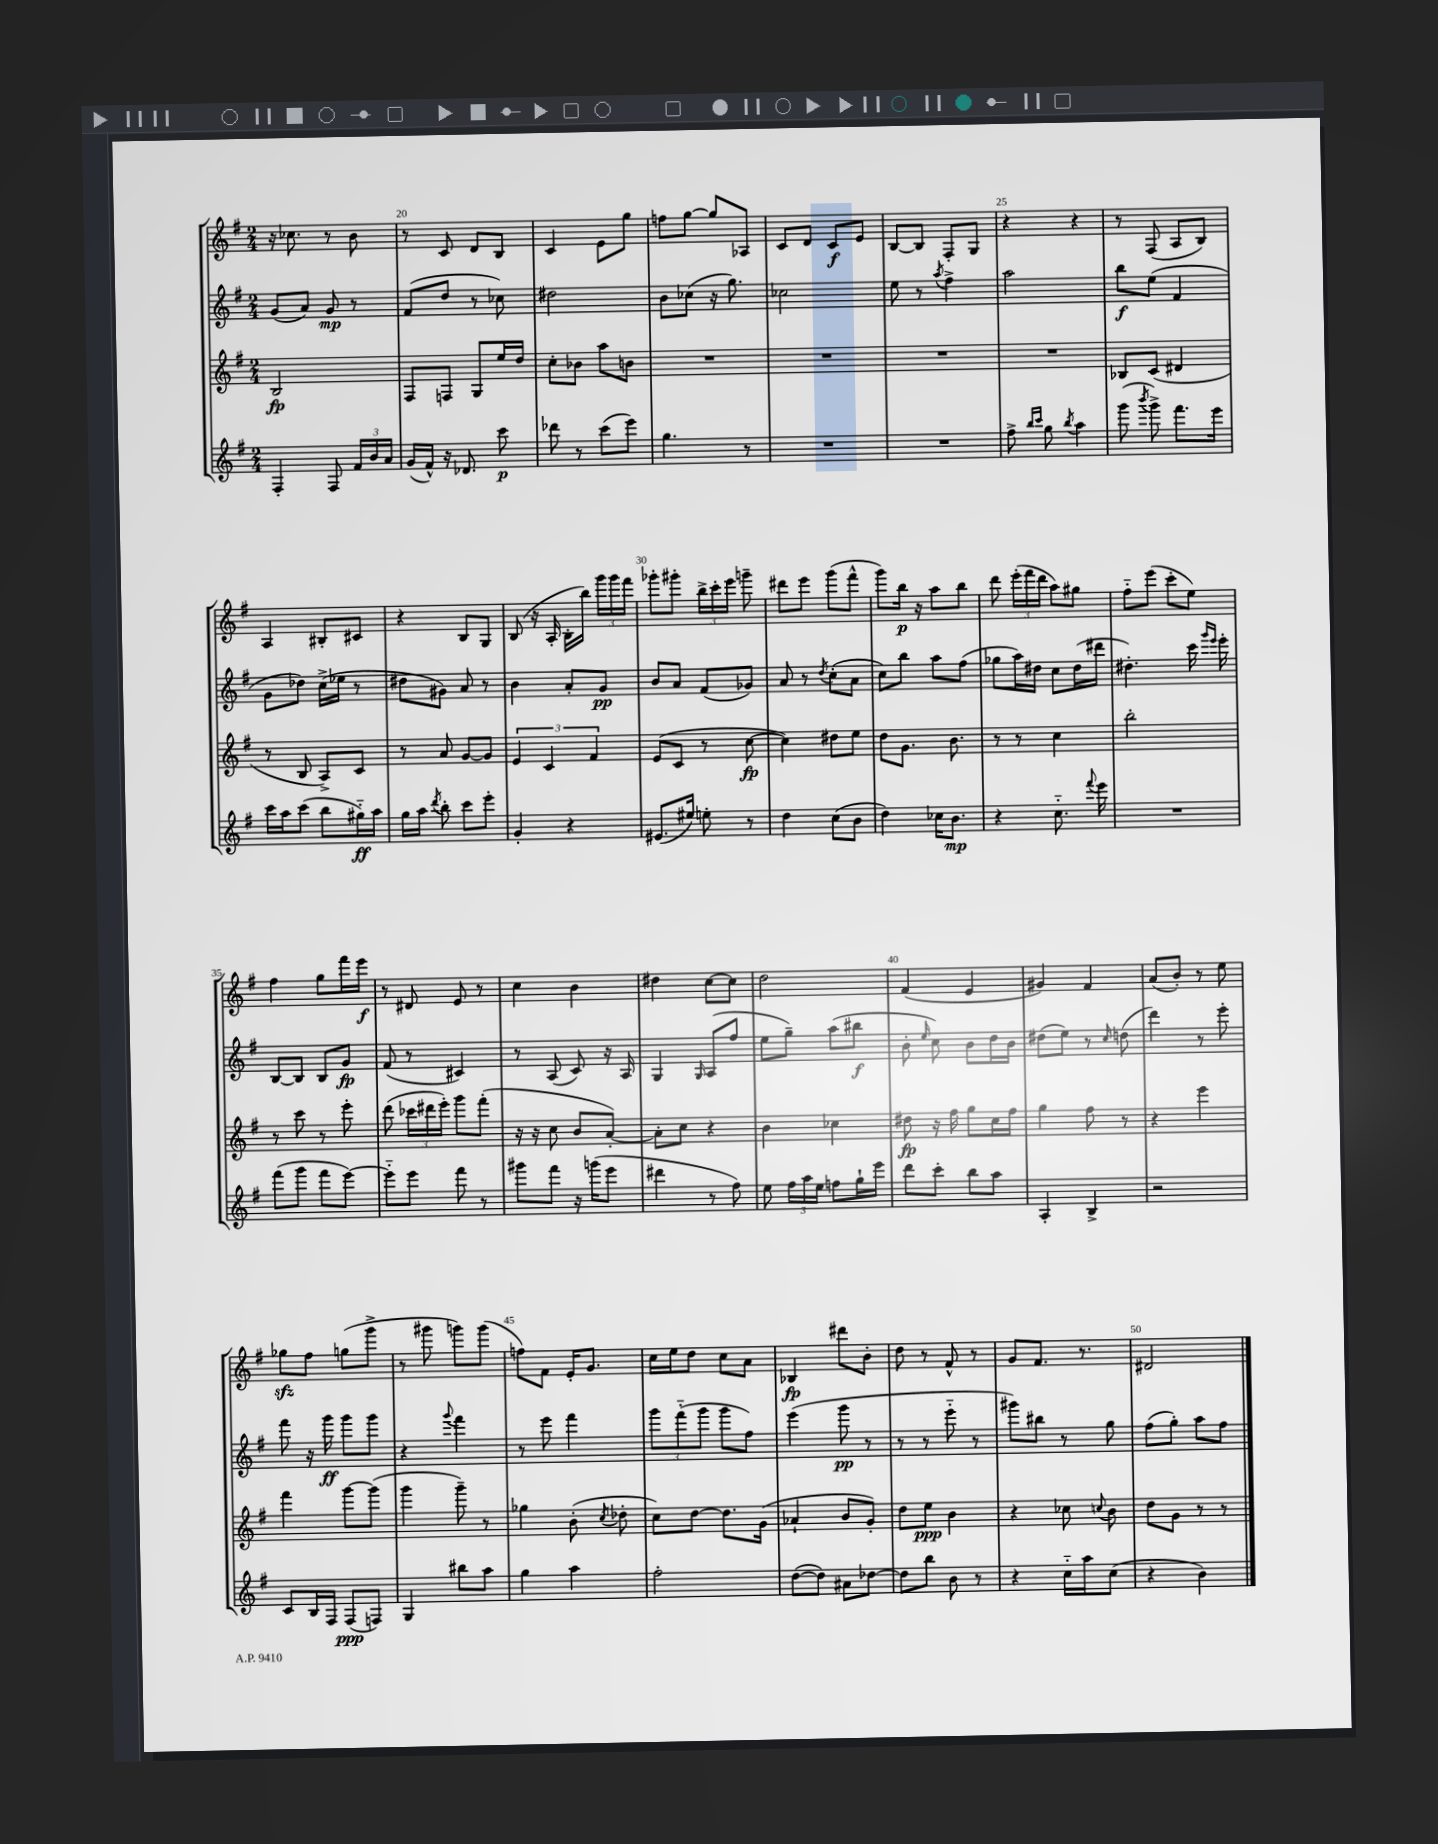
<<
\new StaffGroup <<
\new Staff = "s0" {
    \clef treble \key g \major \numericTimeSignature \time 2/4
    \autoBeamOff r16 ces''8. r8 b'8 |
    r8 c'8 d'8[ b8] |
    c'4 e'8[ g''8] |
    f''8[ g''8]~ g''8[ aes8] |
    c'8[ d'8] c'8[\f e'8] |
    b8[~ b8] fis8[-. g8] |
    r4 r4 |
    r8 fis8( a8[ b8]) |
    a4 bis8[-. cis'8] |
    r4 b8[ g8] |
    b8( r16 a16-. b16[-. b''16]) \tuplet 3/2 { g'''16[ g'''16 fis'''16] } |
    ges'''8[-. gis'''8]-. \tuplet 3/2 { b''16[-> c'''16-. e'''16] } g'''8-- |
    dis'''8[ e'''8] g'''8[( fis'''8]-^ |
    g'''8[) b''16]\p r16 a''8[ b''8] |
    d'''8 \tuplet 3/2 { e'''16[-.( fis'''16 d'''16] } a''8[) gis''8] |
    fis''8[-_ e'''8]( c'''8[-. e''8]) |
    fis''4 g''8[ fis'''16 e'''16]\f |
    r8 dis'8 e'8 r8 |
    c''4 b'4 |
    dis''4 c''8[~ c''8] |
    d''2 |
    fis'4( e'4 |
    gis'4) fis'4 |
    a'8[( b'8]-.) r8 e''8 |
    ges''8[\sfz fis''8] g''8[( g'''8]-> |
    r8 gis'''8 g'''8[) g'''8]( |
    f''8[) fis'8] e'16[-. g'8.] |
    c''16[ e''16 d''8] c''8[ a'8] |
    bes4\fp dis'''8[ b'8]-. |
    d''8 r8 fis'8-^ r8 |
    g'8[ fis'8.] r8. |
    dis'2 \bar "|." |
}
\new Staff = "s1" {
    \clef treble \key g \major \numericTimeSignature \time 2/4
    \autoBeamOff g'8[( a'8]) g'8\mp r8 |
    fis'8[( d''8] r8 ces''8) |
    dis''2 |
    b'8[ ces''8]( r16 g''8.) |
    ces''2 |
    e''8 r8 \acciaccatura { a''8 } fis''4-> |
    a''2 |
    b''8[\f e''8]( fis'4 |
    g'8[ des''8]) c''16[->( ees''16] r8 |
    dis''8[ gis'8]) a'8 r8 |
    b'4 a'8[-. g'8]\pp |
    b'8[ a'8] fis'8[( ges'8]) |
    a'8 r8 \acciaccatura { d''8 } c''8[-.( a'8] |
    c''8[) b''8] a''8[ fis''8]( |
    ges''8[ a''16) dis''16] c''8[ dis''16( dis'''16] |
    dis''4.-.) c'''16 \grace { g'''16[ e'''16] } e'''16-. |
    b8[~ b8] b8[ g'8]\fp |
    fis'8( r8 cis'4) |
    r8 a8( c'8) r16 a16 |
    g4 \grace { g16 } a8[( fis''8] |
    e''8[ g''8]--) a''8[( bis''8]\f |
    b'8-. \grace { e''16 } c''8) b'8[ d''16 b'16] |
    dis''8[( e''8]) r8 \grace { c''16 } d''8( |
    d'''4) r8 e'''8-. |
    fis'''8 r16 g'''16\ff g'''8[ g'''8] |
    r4 \appoggiatura { g'''8 } fis'''4 |
    r8 e'''8 fis'''4 |
    \tuplet 3/2 { g'''8[ fis'''8-_( g'''8] } g'''8[ fis''8]) |
    e'''4( g'''8\pp r8 |
    r8 r8 e'''8-_ r8 |
    gis'''8[) bis''8] r8 g''8 |
    fis''8[( g''8]-.) a''8[ fis''8] \bar "|." |
}
\new Staff = "s2" {
    \clef treble \key g \major \numericTimeSignature \time 2/4
    \autoBeamOff b2\fp |
    fis8[ f8] g8[ e''16 d''16] |
    c''8[-. bes'8] a''8[ b'8] |
    R2 |
    R2 |
    R2 |
    R2 |
    bes8[ c'8]( dis'4 |
    r8 b8 a8[->) c'8] |
    r8 a'8 g'8[~ g'8] |
    \tuplet 3/2 { e'4 c'4 fis'4 } |
    e'8[( c'8] r8 c''8~\fp |
    c''4) dis''8[ e''8] |
    d''8[ g'8.] b'8. |
    r8 r8 c''4 |
    b''2-. |
    r8 c'''8 r8 e'''8-. |
    d'''8( \tuplet 3/2 { ces'''16[ dis'''16 e'''16]-.) } g'''8[ fis'''8]-.( |
    r16 r16 c''8 b'8[ a'8]~-.) |
    a'8[-. c''8] r4 |
    b'4 ces''4 |
    dis''8\fp r16 fis''16 g''8[ c''16 fis''16] |
    g''4 fis''8 r8 |
    r4 e'''4 |
    fis'''4 g'''8[~ g'''8]( |
    g'''4 g'''8--) r8 |
    ges''4 b'8-.( \acciaccatura { c''8 } des''8-. |
    c''8[) d''8]~ d''8.[ g'16]( |
    aes'4-! b'8[ g'8]-.) |
    d''8[ e''8]\ppp b'4 |
    r4 ces''8 \appoggiatura { c''8 } b'8 |
    d''8[ g'8] r8 r8 \bar "|." |
}
\new Staff = "s3" {
    \clef treble \key g \major \numericTimeSignature \time 2/4
    \autoBeamOff fis4-. fis8 \tuplet 3/2 { fis'16[ b'16 a'16] } |
    g'16[( fis'16]-^) r16 des'8. c'''8\p |
    des'''8 r8 c'''8[( e'''8]) |
    g''4. r8 |
    R2 |
    R2 |
    fis''8-> \grace { b''16[ c'''16] } g''8 \acciaccatura { b''8 } a''4 |
    g'''8( \acciaccatura { b'''8 } g'''8->) fis'''8.[ e'''16] |
    c'''16[ a''16 c'''8]( b''8[ gis''16-_\ff) a''16] |
    g''16[ a''16] \acciaccatura { d'''8 } b''8-. c'''8[ e'''8]-. |
    g'4-. r4 |
    eis'8.[( eis''16]) e''8-. r8 |
    d''4 c''8[( b'8] |
    d''4) ces''16[ b'8.]\mp |
    r4 c''8.-_ \appoggiatura { fis'''8 } e'''16 |
    R2 |
    fis'''8[( g'''8] fis'''8[ e'''8]~) |
    e'''8[-_ e'''8] fis'''8 r8 |
    gis'''8[ fis'''8] r16 g'''16[( e'''8] |
    dis'''4 r8 fis''8) |
    e''8 \tuplet 3/2 { fis''16[ a''16 e''16] } f''8[ g''16-! e'''16] |
    d'''8[ c'''8]-. b''8[ a''8] |
    a4-. b4-> |
    r2 |
    c'8[ b16 fis16] fis8[\ppp( f8]) |
    g4 bis''8[ a''8] |
    g''4 a''4 |
    fis''2-. |
    d''8[~( d''8]) ais'8[ des''8]~ |
    des''8[ b''8] b'8 r8 |
    r4 c''16[-_ a''16 c''8]( |
    r4 b'4) \bar "|." |
}
>>
>>
\layout { \context { \Score currentBarNumber = #19 \override BarNumber.break-visibility = ##(#f #t #t) barNumberVisibility = #(every-nth-bar-number-visible 5) } }
